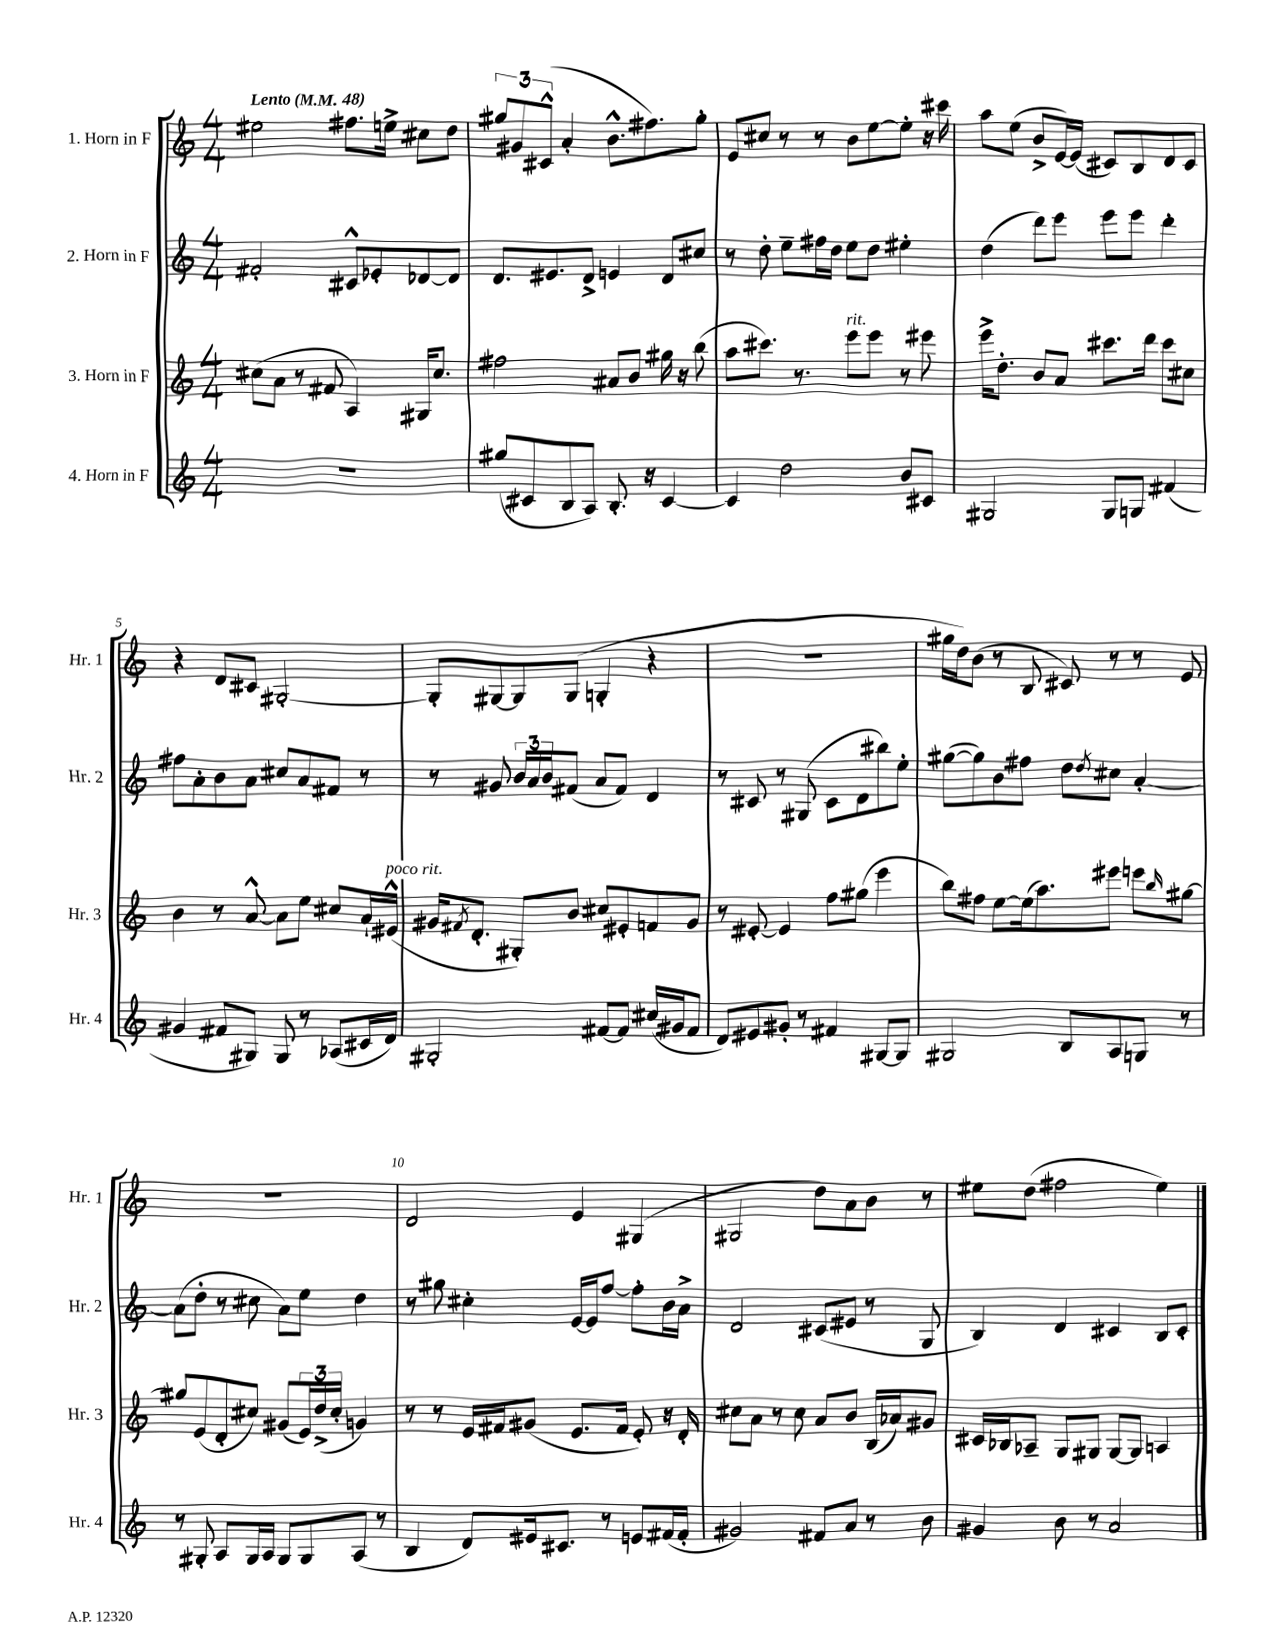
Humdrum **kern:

**kern	**kern	**kern	**kern
*staff4	*staff3	*staff2	*staff1
*clefG2	*clefG2	*clefG2	*clefG2
*k[]	*k[]	*k[]	*k[]
*M4/4	*M4/4	*M4/4	*M4/4
*MM48	*MM48	*MM48	*MM48
1r	(8cc#	2f#'	2ee#
.	8a	.	.
.	8r	.	.
.	8f#	.	.
.	4A)	8c#^^	8.ff#
.	.	8e-'	.
.	.	.	16ee^
.	16G#	[8d-	8cc#
.	8.cc#	.	.
.	.	8d-]	8dd
=	=	=	=
(8gg#	2ff#	8.d	12gg#
.	.	.	12g#
8c#	.	.	.
.	.	.	(12c#^^
.	.	8.e#	.
8B	.	.	4a'
8A)	.	8d^	.
8.B'	8a#	4e	8.b^^
.	8b	.	.
16r	.	.	8.ff#)
[4c#	16gg#	8d	.
.	16r	.	.
.	(8bb	8cc#	8gg#'
=	=	=	=
4c#]	8aa	8r	8e
.	8.ccc#)	8dd'	8cc#
2dd	.	8ee~	8r
.	8.r	.	.
.	.	16ff#	8r
.	.	16dd	.
.	8eee	8ee	8b
.	8eee	8dd	[8ee
8b	8r	4ee#'	8ee']
8c#	8eee#	.	16r
.	.	.	16ccc#
=	=	=	=
2G#	16eee^	(4dd	8aa
.	8.dd'	.	.
.	.	.	(8ee
.	8b	8ddd)	8b^
.	8a	8eee	[16e)
.	.	.	(16e]
8G#	8.ccc#	8eee	8c#)
8G	.	8eee	8B
.	16ddd	.	.
(4f#	8ccc#	4ddd'	8d
.	8cc#	.	8c#
=	=	=	=
4g#	4b	8ff#	4r
.	.	8a'	.
8f#	8r	8b	8d
8G#)	[8a^^	8a	8c#
8G#	8a]	8cc#	[2G#'
8r	8ee	8a	.
(8A-	8cc#	8f#	.
16c#	16a`	8r	.
16d)	(16e#^^	.	.
=	=	=	=
2G#'	16g#	8r	8G#']
.	8qf#	.	.
.	8.d'	.	.
.	.	8g#	[8G#
.	8G#')	24b	8G#]
.	.	24a	.
.	.	24b	.
.	8b	(8f#	(8G#
[8f#	8cc#	8a	4G'
8f#]	8e#'	8f#)	.
(16cc#	8f	4d	4r
16g#	.	.	.
8f#	8g#	.	.
=	=	=	=
8d)	8r	8r	1r
8e#	[8e#'	8c#	.
8g#'	4e#]	8r	.
8r	.	(8G#	.
4f#	8ff	8c#	.
.	(8gg#	8d	.
[8G#	4eee	8bb#)	.
8G#]	.	8ee'	.
=	=	=	=
2G#	8bb)	([8gg#	16gg#
.	.	.	16dd)
.	8ff#	8gg#])	(8b
.	[8ee	8b	8r
.	(16ee]	8ff#	8B
.	8.aa)	.	.
8B	.	8dd	8c#)
.	.	8qdd	.
8A	8eee#	8cc#	8r
8G	8eee	[4a'	8r
.	16qqbb	.	.
8r	[8gg#	.	8e
=	=	=	=
8r	8gg#]	(8a]	1r
8G#'	(8e	8dd'	.
8A	8d'	8r	.
16G#	8cc#)	8cc#	.
16A	.	.	.
8G#	(8g#	8a)	.
8G#	24e)	8ee	.
.	(24dd^	.	.
.	24cc#'	.	.
(8A	4g)	4dd	.
8r	.	.	.
=	=	=	=
4B	8r	8r	2d
.	8r	8gg#	.
8d)	16e	4cc#'	.
.	16f#	.	.
16e#	(8g#	.	.
8.c#	.	.	.
.	8.e	[16e	4e
.	.	16e]	.
8r	.	[8ff	.
.	16f#	.	.
8e	8e')	8ff']	(4G#
(16f#	16r	16b	.
16f#'	16d'	16a^	.
=	=	=	=
2g#)	8cc#	2d	2G#
.	8a	.	.
.	8r	.	.
.	8cc#	.	.
8f#	8a	(8c#	8dd)
8a	8b	8e#	8a
8r	(16B	8r	8b
.	16a-)	.	.
8b	8g#	8G	8r
=	=	=	=
4g#	16c#	4B)	8ee#
.	16B-	.	.
.	8A-~	.	(8dd
8b	8G	4d	2ff#
8r	8G#	.	.
2a	[8G#	4c#	.
.	8G#]	.	.
.	4A	8B	4ee#)
.	.	8c#'	.
==	==	==	==
*-	*-	*-	*-
